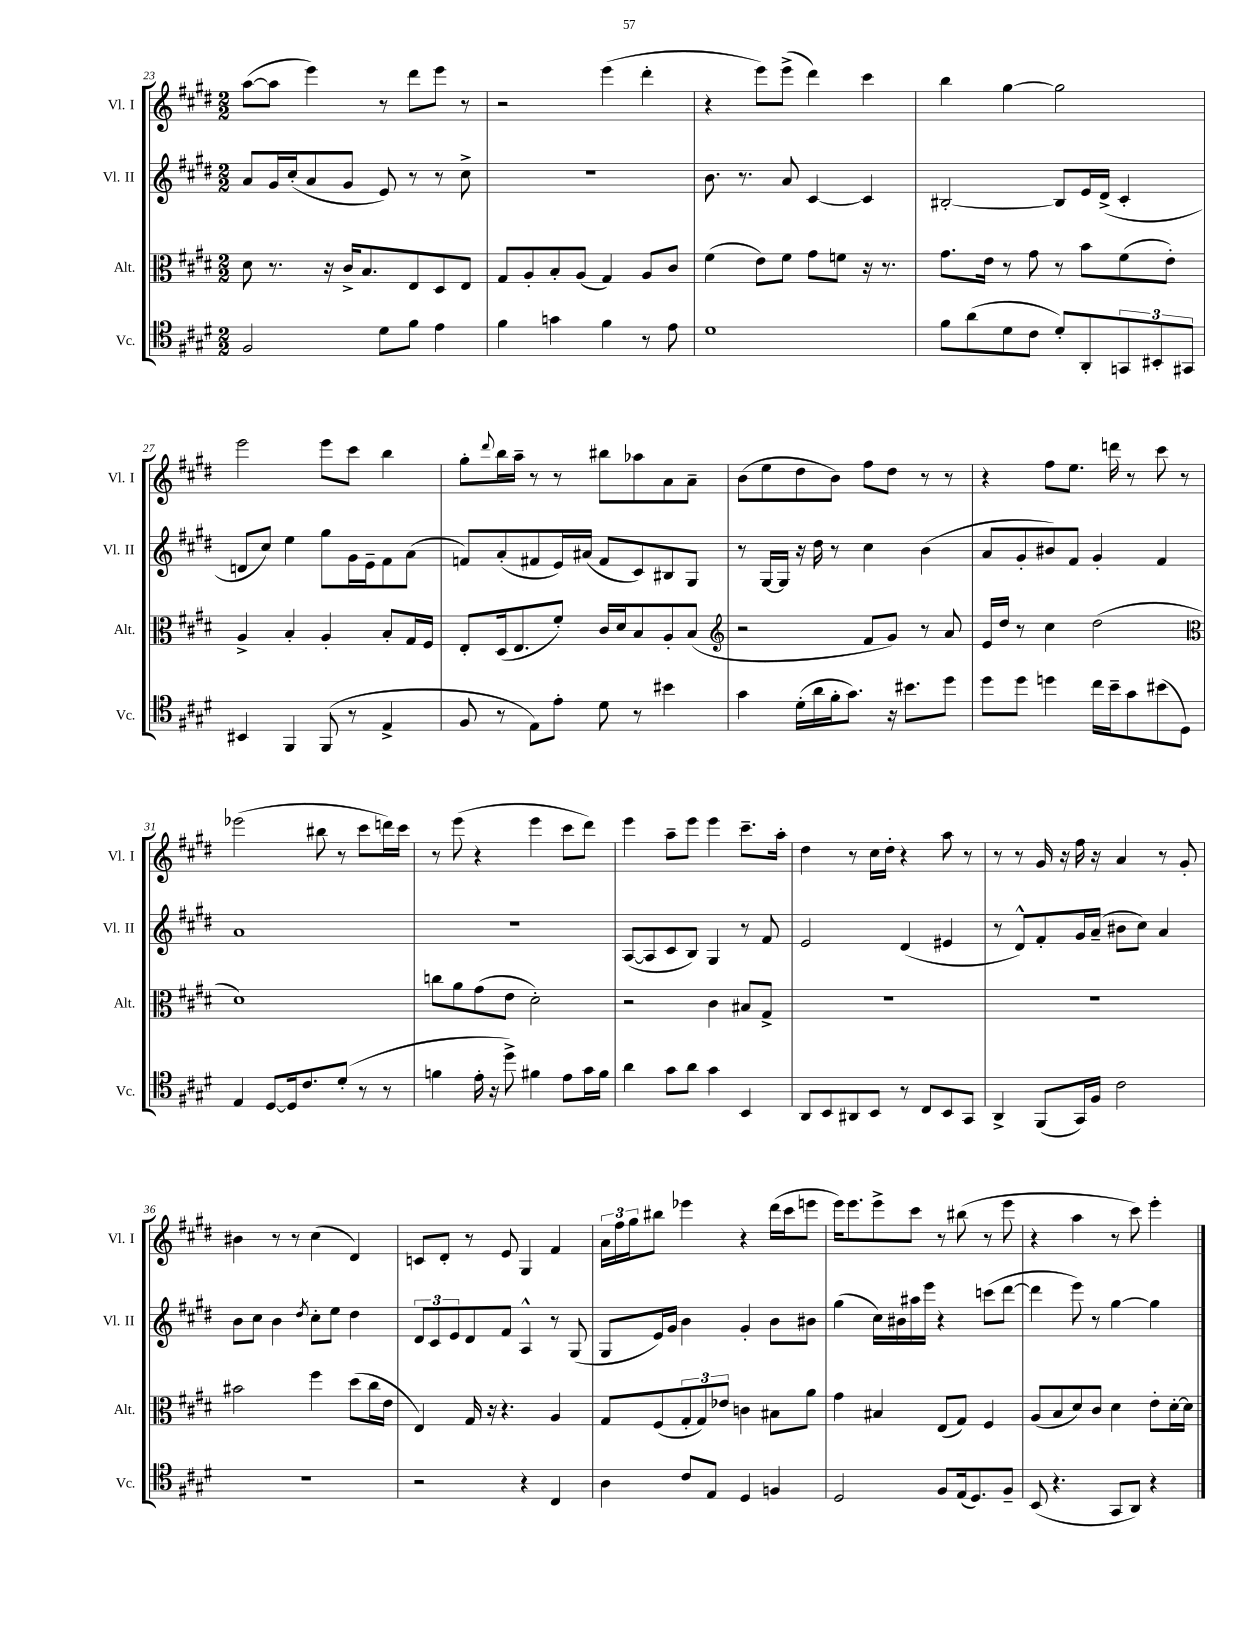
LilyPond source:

<<
\new StaffGroup <<
\new Staff = "s0" \with { instrumentName = "Vl. I" shortInstrumentName = "Vl. I" } {
    \clef treble \key e \major \numericTimeSignature \time 2/2
    a''8~( a''8 e'''4) r8 dis'''8 e'''8 r8 |
    r2 e'''4( dis'''4-. |
    r4 e'''8) e'''8->( dis'''4) cis'''4 |
    b''4 gis''4~ gis''2 |
    e'''2 e'''8 cis'''8 b''4 |
    gis''8-. \appoggiatura { dis'''8 } b''16 a''16-- r8 r8 bis''8 aes''8 a'8 a'8-- |
    b'8( e''8 dis''8 b'8) fis''8 dis''8 r8 r8 |
    r4 fis''8 e''8. d'''16 r8 cis'''8 r8 |
    ees'''2( bis''8 r8 cis'''8 d'''16) cis'''16 |
    r8 e'''8( r4 e'''4 cis'''8 dis'''8) |
    e'''4 a''8-- e'''8 e'''4 cis'''8.-- a''16-. |
    dis''4 r8 cis''16 dis''16-. r4 a''8 r8 |
    r8 r8 gis'16 r16 fis''16 r16 a'4 r8 gis'8-. |
    bis'4 r8 r8 cis''4( dis'4) |
    c'8 dis'8-. r8 e'8 gis4 fis'4 |
    \tuplet 3/2 { a'16 fis''16 gis''16 } bis''8 ees'''4 r4 dis'''16( cis'''16 e'''8 |
    e'''16) e'''8. e'''8-> cis'''8 r8 bis''8( r8 e'''8 |
    r4 a''4 r8 cis'''8) e'''4-. \bar "|." |
}
\new Staff = "s1" \with { instrumentName = "Vl. II" shortInstrumentName = "Vl. II" } {
    \clef treble \key e \major \numericTimeSignature \time 2/2
    a'8 gis'16 cis''16-.( a'8 gis'8 e'8) r8 r8 cis''8-> |
    R1 |
    b'8. r8. a'8 cis'4~ cis'4 |
    bis2~-. bis8 e'16 dis'16->( cis'4-. |
    d'8 cis''8) e''4 gis''8 gis'16 e'16-- fis'8 a'8( |
    f'8) a'8-.( fis'8 e'16) ais'16( fis'8 cis'8) bis8 gis8 |
    r8 gis16~ gis16 r16 dis''16 r8 cis''4 b'4( |
    a'8 gis'8-. bis'8) fis'8 gis'4-. fis'4 |
    a'1 |
    R1 |
    a8~( a8 cis'8 b8) gis4 r8 fis'8 |
    e'2 dis'4( eis'4 |
    r8 dis'8-^) fis'8-. gis'16 a'16--( bis'8 cis''8) a'4 |
    b'8 cis''8 b'4 \acciaccatura { dis''8 } cis''8-. e''8 dis''4 |
    \tuplet 3/2 { dis'8 cis'8 e'8 } dis'8 fis'8 a4-^ r8 gis8( |
    gis8 e'16) gis'16 b'4 gis'4-. b'8 bis'8 |
    gis''4( cis''16) bis'16 ais''16 e'''16 r4 c'''8( dis'''8~ |
    dis'''4 e'''8) r8 gis''4~ gis''4 \bar "|." |
}
\new Staff = "s2" \with { instrumentName = "Alt." shortInstrumentName = "Alt." } {
    \clef alto \key e \major \numericTimeSignature \time 2/2
    dis'8 r8. r16 cis'16-> b8. e8 dis8 e8 |
    gis8 a8-. b8-. a8( gis4) a8 cis'8 |
    fis'4( e'8) fis'8 gis'8 f'8 r16 r8. |
    gis'8. e'16 r8 gis'8 r8 b'8 fis'8( e'8-.) |
    a4-> b4-. a4-. b8-. gis16 fis16 |
    e8-. dis16( e8. fis'8-.) cis'16 dis'16 b8 a8-. b8( |
    \clef treble r2 fis'8 gis'8) r8 a'8 |
    e'16 dis''16 r8 cis''4 dis''2( |
    \clef alto dis'1) |
    c''8 a'8 gis'8( e'8 dis'2-.) |
    r2 cis'4 bis8 gis8-> |
    R1 |
    R1 |
    bis'2 fis''4 dis''8( cis''16 e'16 |
    e4) gis16 r16 r4. a4 |
    gis8 fis8( \tuplet 3/2 { gis8-. gis8) ees'8 } c'4 bis8 a'8 |
    gis'4 bis4 e8( gis8) fis4 |
    a8( b8 dis'8) cis'8 dis'4 e'8-. dis'16~-. dis'16 \bar "|." |
}
\new Staff = "s3" \with { instrumentName = "Vc." shortInstrumentName = "Vc." } {
    \clef tenor \key e \major \numericTimeSignature \time 2/2
    fis2 dis'8 fis'8 e'4 |
    fis'4 g'4 fis'4 r8 e'8 |
    dis'1 |
    fis'8 a'8( dis'8 cis'8 dis'8-.) a,8-. \tuplet 3/2 { g,8 bis,8-. gis,8 } |
    bis,4 fis,4 fis,8( r8 e4-> |
    fis8 r8 e8) e'8-. dis'8 r8 bis'4 |
    gis'4 dis'16-.( a'16 fis'16-. gis'8.) r16 bis'8. dis''8 |
    dis''8 dis''8 d''4 cis''16 b'16-- gis'8 bis'8( dis8) |
    e4 dis8~ dis16 cis'8. dis'8-.( r8 r8 |
    f'4 e'16-. r16 dis''8->) fis'4 e'8 gis'16 fis'16 |
    a'4 gis'8 a'8 gis'4 b,4 |
    a,8 b,8 ais,8 b,8 r8 cis8 b,8 gis,8 |
    a,4-> fis,8( gis,16) fis16 cis'2 |
    r1 |
    r2 r4 cis4 |
    a4 cis'8 e8 dis4 f4 |
    dis2 fis8 e16( dis8.) fis8-- |
    b,8( r4. gis,8 a,8) r4 \bar "|." |
}
>>
>>
\layout { \context { \Score currentBarNumber = #23 } }
